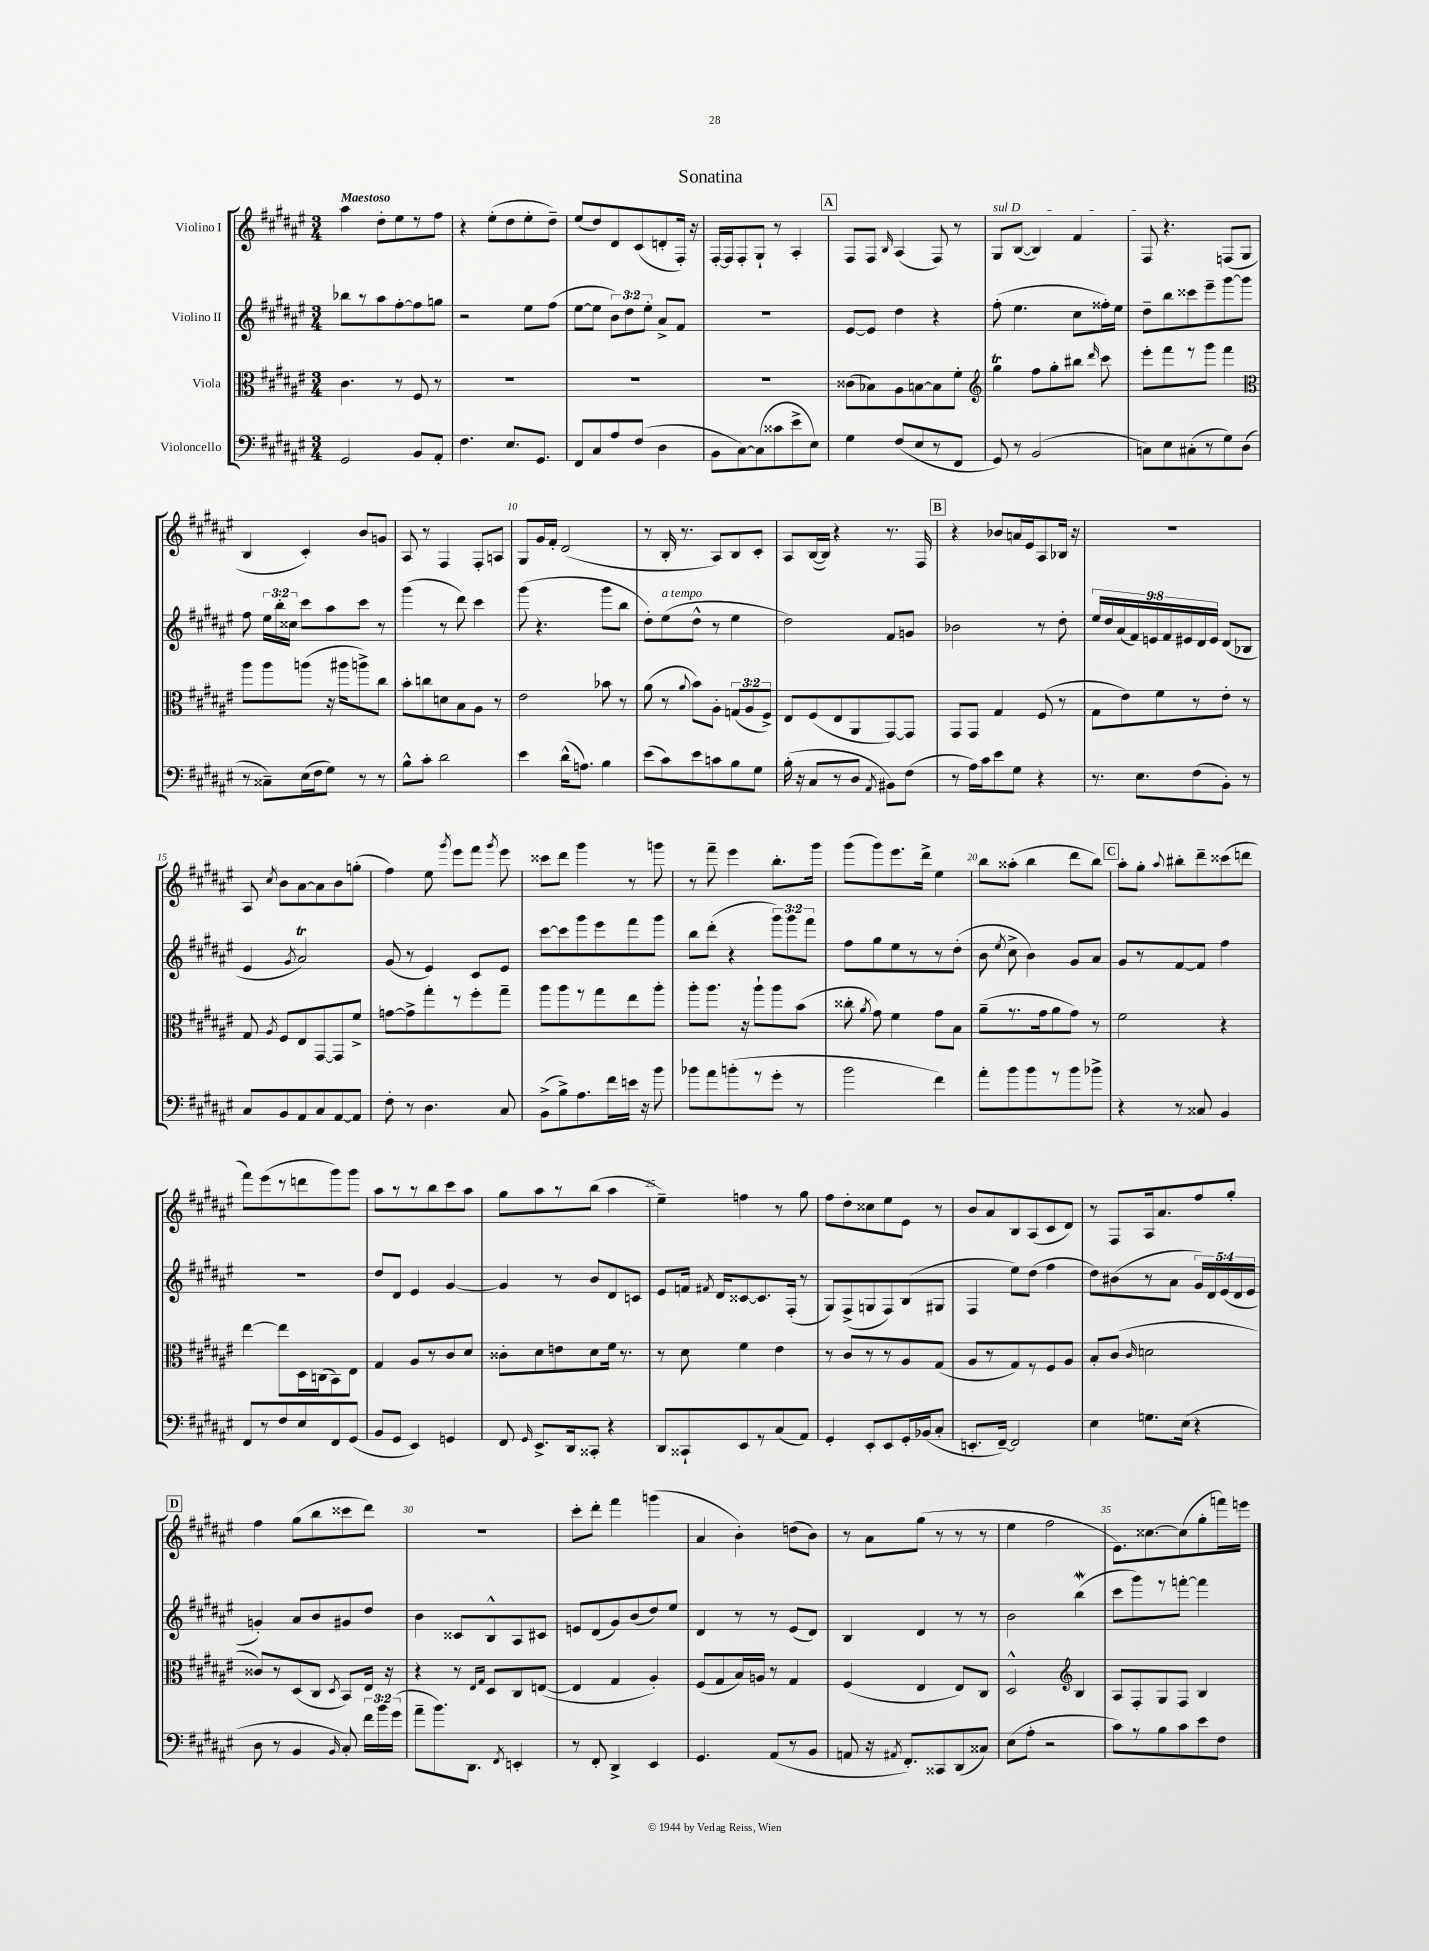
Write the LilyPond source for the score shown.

\header { title = "Sonatina" }
<<
\new StaffGroup <<
\new Staff = "s0" \with { instrumentName = "Violino I" } {
    \clef treble \key fis \major \numericTimeSignature \time 3/4 \tempo "Maestoso"
    \autoBeamOff ais''4 dis''8[-. eis''8 r8 fis''8] |
    r4 eis''8[-.( dis''8 eis''8-. dis''8]--) |
    eis''8[( dis''8) dis'8 cis'8( d'8-. fis16]-.) r16 |
    fis16[~-. fis16 fis8-. gis8]-! r8 ais4-. |
    \mark \markup { \box "A" } fis8[ fis8] \grace { b16 } ais4( fis8) r8 |
    \once \override TextSpanner.bound-details.left.text = \markup { \italic "sul D" } gis8[\startTextSpan b8]~( b4) fis'4 |
    fis8\stopTextSpan r4. f8[( gis8] |
    b4 cis'4-.) b'8[ g'8] |
    ais8 r8 fis4 fis8[-. a8] |
    gis8[ gis'16 fis'16]-. dis'2( |
    r8 b16-. r8. ais8[) b8 cis'8]-. |
    ais8[ b16~( b16]) r4 r8. fis16 |
    \mark \markup { \box "B" } r4 bes'8[ a'16 eis'16 ais8 bes16] r16 |
    R2. |
    ais8 \acciaccatura { cis''8 } b'8[ ais'8~ ais'8 b'8 g''8]-.( |
    fis''4) eis''8 \acciaccatura { gis'''8 } eis'''8[ fis'''8] \acciaccatura { gis'''8 } eis'''8 |
    cisis'''8[ dis'''8] gis'''4 r8 g'''8 |
    r8 fis'''8-- eis'''4 b''8.[-. gis'''16] |
    gis'''8[( gis'''8) eis'''8. dis'''16]-> eis''4 |
    b''8[ aisis''8]-.( b''4 dis'''8[ b''8]) |
    \mark \markup { \box "C" } ais''8[-. gis''8]-. \appoggiatura { ais''8 } bis''8[-. dis'''8-- cisis'''8( d'''8] |
    fis'''8[) eis'''8( r8 d'''8 gis'''8) gis'''8] |
    ais''8[ r8 r8 b''8 cis'''8 ais''8] |
    gis''8[ ais''8 r8 b''8]( ais''4 |
    eis''4--) f''4 r8 gis''8 |
    fis''8[ dis''8-. cisis''8 eis''8 eis'8] r8 |
    b'8[ ais'8 b8 ais8( cis'8 dis'8]) |
    r8 fis8[ ais16 ais'8. fis''8 gis''8]-. |
    \mark \markup { \box "D" } fis''4 gis''8[( b''8 cisis'''8 dis'''8]) |
    R2. |
    cis'''8[-. dis'''8]-. fis'''4 g'''4( |
    ais'4 b'4-.) d''8[( b'8]) |
    r8 ais'8[ gis''8]( r8 r8 r8 |
    eis''4 fis''2 |
    eis'8.[) cisis''8.~ cisis''8( gis''8-. f'''16) e'''16] \bar "|." |
}
\new Staff = "s1" \with { instrumentName = "Violino II" } {
    \clef treble \key fis \major \numericTimeSignature \time 3/4 \override Staff.TupletNumber.text = #tuplet-number::calc-fraction-text
    \autoBeamOff bes''8[ r8 ais''8 fis''8~-. fis''8 g''8] |
    r2 eis''8[ fis''8]( |
    eis''8[~ eis''8] \tuplet 3/2 { b'8[) dis''8 eis''8]-. } ais'8[-> fis'8] |
    R2. |
    \mark \markup { \box "A" } eis'8[~ eis'8] dis''4 r4 |
    fis''8-.( eis''4. cis''8[ fisis''16-.) eis''16] |
    dis''8[-- b''8 cisis'''8 eis'''8-- gis'''8~ gis'''8] |
    fis''8 \tuplet 3/2 { eis''16[ b''16-. cisis''16] } cis'''8[ ais''8 cis'''8] r8 |
    gis'''4( r8 dis'''8) cis'''4 |
    gis'''8( r4. gis'''8[ b''8] |
    dis''8[-.) eis''8^\markup { \italic "a tempo" }( dis''8]-^ r8 eis''4 |
    dis''2) fis'8[ g'8] |
    \mark \markup { \box "B" } bes'2 r8 dis''8-. |
    \tuplet 9/8 { eis''16[ dis''16 ais'16( fis'16) e'16 fis'16 eis'16 dis'16 eis'16] } dis'8[( bes8] |
    eis'4 \acciaccatura { gis'8 } ais'2\trill) |
    gis'8( r8 eis'4) cis'8[ eis'8] |
    cis'''8[~ cis'''8 gis'''8 eis'''8 fis'''8 gis'''8] |
    b''8[ dis'''8]-.( r4 \tuplet 3/2 { gis'''8[) gis'''8 fis'''8] } |
    fis''8[ gis''8 eis''8 r8 r8 dis''8]-.( |
    b'8 \acciaccatura { eis''8 } cis''8-> b'4) gis'8[ ais'8] |
    \mark \markup { \box "C" } gis'8[ r8 fis'8~ fis'8] fis''4 |
    R2. |
    dis''8[ dis'8] eis'4 gis'4~ |
    gis'4 r8 b'8[ dis'8 c'8] |
    eis'8[ f'16] \acciaccatura { fis'8 } dis'16[ cisis'8~ cisis'8. fis16]-.( r8 |
    gis8[) fis8->( g8 fis8) b8( gis8] |
    fis4 eis''8[) dis''8]( fis''4 |
    dis''8[) bis'8( r8 ais'8] \tuplet 5/4 { gis'16[) dis'16 eis'16( dis'16 eis'16] } |
    \mark \markup { \box "D" } g'4-.) ais'8[ b'8 gis'8 dis''8] |
    b'4 cisis'8[ b8-^ ais8 cis'8] |
    e'8[ dis'8( gis'8) b'8( dis''8) eis''8] |
    dis'4 r8 r8 eis'8[( dis'8]) |
    b4 dis'4 r8 r8 |
    b'2 b''4\mordent( |
    cis'''8[ gis'''8) r8 f'''8]~-. f'''4 \bar "|." |
}
\new Staff = "s2" \with { instrumentName = "Viola" } {
    \clef alto \key fis \major \numericTimeSignature \time 3/4 \override Staff.TupletNumber.text = #tuplet-number::calc-fraction-text
    \autoBeamOff cis'4. r8 fis8 r8 |
    R2. |
    R2. |
    R2. |
    \mark \markup { \box "A" } cisis'8[( bes8) ais8 b8~ b8 fis'8]-. |
    \clef treble gis''4\trill fis''8[ gis''8-. bis''8] \grace { dis'''16 } cis'''8 |
    eis'''8[-. fis'''8 r8 gis'''8] fis'''4 |
    \clef alto ais''8[ ais''8 a''8]( r16 ais''16[ a''8->) cis''8] |
    b'8[-. c''8 d'8 b8 ais8] r8 |
    eis'2 bes'8 r8 |
    ais'8( r8 \appoggiatura { ais'8 } b'8[) ais8]-. \tuplet 3/2 { g8[( ais8 fis8]->) } |
    eis8[ fis8( eis8 ais,8 gis,8~) gis,8] |
    \mark \markup { \box "B" } gis,8[ gis,8] gis4 fis8( r8 |
    gis8[ eis'8) fis'8 r8 eis'8]-. r8 |
    gis8 \acciaccatura { ais8 } fis8[ eis8 gis,8~ gis,8 fis'8]-> |
    g'8[~ g'8-> gis''8-. r8 fis''8-. gis''8]-- |
    ais''8[ ais''8 r8 gis''8 eis''8 ais''8]-. |
    ais''8[-. ais''8.] r16 ais''8[-! ais''8 b'8]( |
    cisis''8-. \acciaccatura { ais'8 } gis'8) fis'4 gis'8[ b8] |
    ais'8[--( r8. gis'16 ais'8 gis'8]) r8 |
    \mark \markup { \box "C" } fis'2 r4 |
    eis''4~ eis''8[ dis16 c16( b,8) eis8] |
    gis4 ais8[ r8 cis'8 dis'8] |
    cisis'8[-. dis'8 e'8 dis'8 fis'16] r8. |
    r8 dis'8 fis'4 eis'4 |
    r8 cis'8[ r8 r8 ais8 gis8]( |
    ais8[ r8 gis8) r8 fis8 ais8] |
    b8[-. cis'8]( \grace { cis'16 } d'2 |
    \mark \markup { \box "D" } cisis'8[) r8 dis8( cis8] \acciaccatura { dis8 } b,8[) eis16] r16 |
    r4 r8 \grace { eis16[ gis16] } dis8[ cis8 e8]~( |
    e4 gis4 ais4-.) |
    fis8[( gis8 b16) a16] r8 gis4 |
    fis4( eis4 eis8[) cis8] |
    dis2-^ \clef treble b4 |
    ais8[ fis8-. gis8 fis8] b4 \bar "|." |
}
\new Staff = "s3" \with { instrumentName = "Violoncello" } {
    \clef bass \key fis \major \numericTimeSignature \time 3/4 \override Staff.TupletNumber.text = #tuplet-number::calc-fraction-text
    \autoBeamOff gis,2 b,8[ ais,8]-. |
    fis4. eis8.[ gis,8.] |
    fis,8[ cis8 ais8 fis8]( dis4 |
    b,8[ cis8~) cis8( cisis'8 eis'8-> eis8]) |
    \mark \markup { \box "A" } gis4 fis8[( eis8 r8 fis,8] |
    gis,8) r8 b,2( |
    c8[) eis8 cis8-.( r8 gis8) dis8]( |
    r8 cisis8[--) eis16( fis16 gis8]) r8 r8 |
    b8[-^ cis'8]-. dis'2 |
    eis'4 dis'16[-^( a8.]) b4 |
    eis'8[( cis'8) eis'8 c'8 b8 gis8] |
    b16-.( r16 cis8[ r8 dis8] \acciaccatura { ais,8 } bis,8[) fis8]( |
    \mark \markup { \box "B" } r8 ais16[) cis'16 eis'8 gis8] r4 |
    r8. eis8.[ fis8( b,8]-.) r8 |
    cis8[ b,8 ais,8 cis8 ais,8~ ais,8] |
    fis8-. r8 dis4. cis8 |
    b,8[->( b8->) ais8. fis'16 e'16] r16 b'8 |
    bes'8[ ais'8 b'8-.( r8 gis'8]-. r8 |
    b'2 fis'4) |
    ais'8[-. b'8 b'8 r8 b'8 bes'8]-> |
    \mark \markup { \box "C" } r4 r8 cisis8 b,4 |
    fis,8[ r8 fis8 eis8 fis,8 gis,8]( |
    b,8[ gis,8] eis,4) g,4 |
    fis,8 \grace { gis,16 } eis,8.[-> dis,16 cisis,8]-. r4 |
    dis,8[ cisis,8-! eis,8 r8 cis8( ais,8]) |
    gis,4-. eis,8[-. eis,8 gis,16-. bes,16( cis8]-. |
    e,8.[-. fis,16]~--) fis,2 |
    eis4 g8.[ eis16]( r4 |
    \mark \markup { \box "D" } dis8 r8 b,4 \grace { b,16 } cis8-.) \tuplet 3/2 { fis'16[ b'16 gis'16]( } |
    ais'8[-- b'8.) dis,8.] \acciaccatura { fis,8 } e,4-. |
    r8 fis,8-. dis,4-> eis,4 |
    gis,4. ais,8[( r8 b,8] |
    a,8 r16 \acciaccatura { ais,8 } fis,8.[-.) cisis,8 dis,8( cisis8]) |
    eis8[( ais8]-. r2 |
    cis'8[) r8 b8 cis'8 eis'8 fis8] \bar "|." |
}
>>
>>
\layout { \context { \Score \override BarNumber.break-visibility = ##(#f #t #t) barNumberVisibility = #(every-nth-bar-number-visible 5) } }
